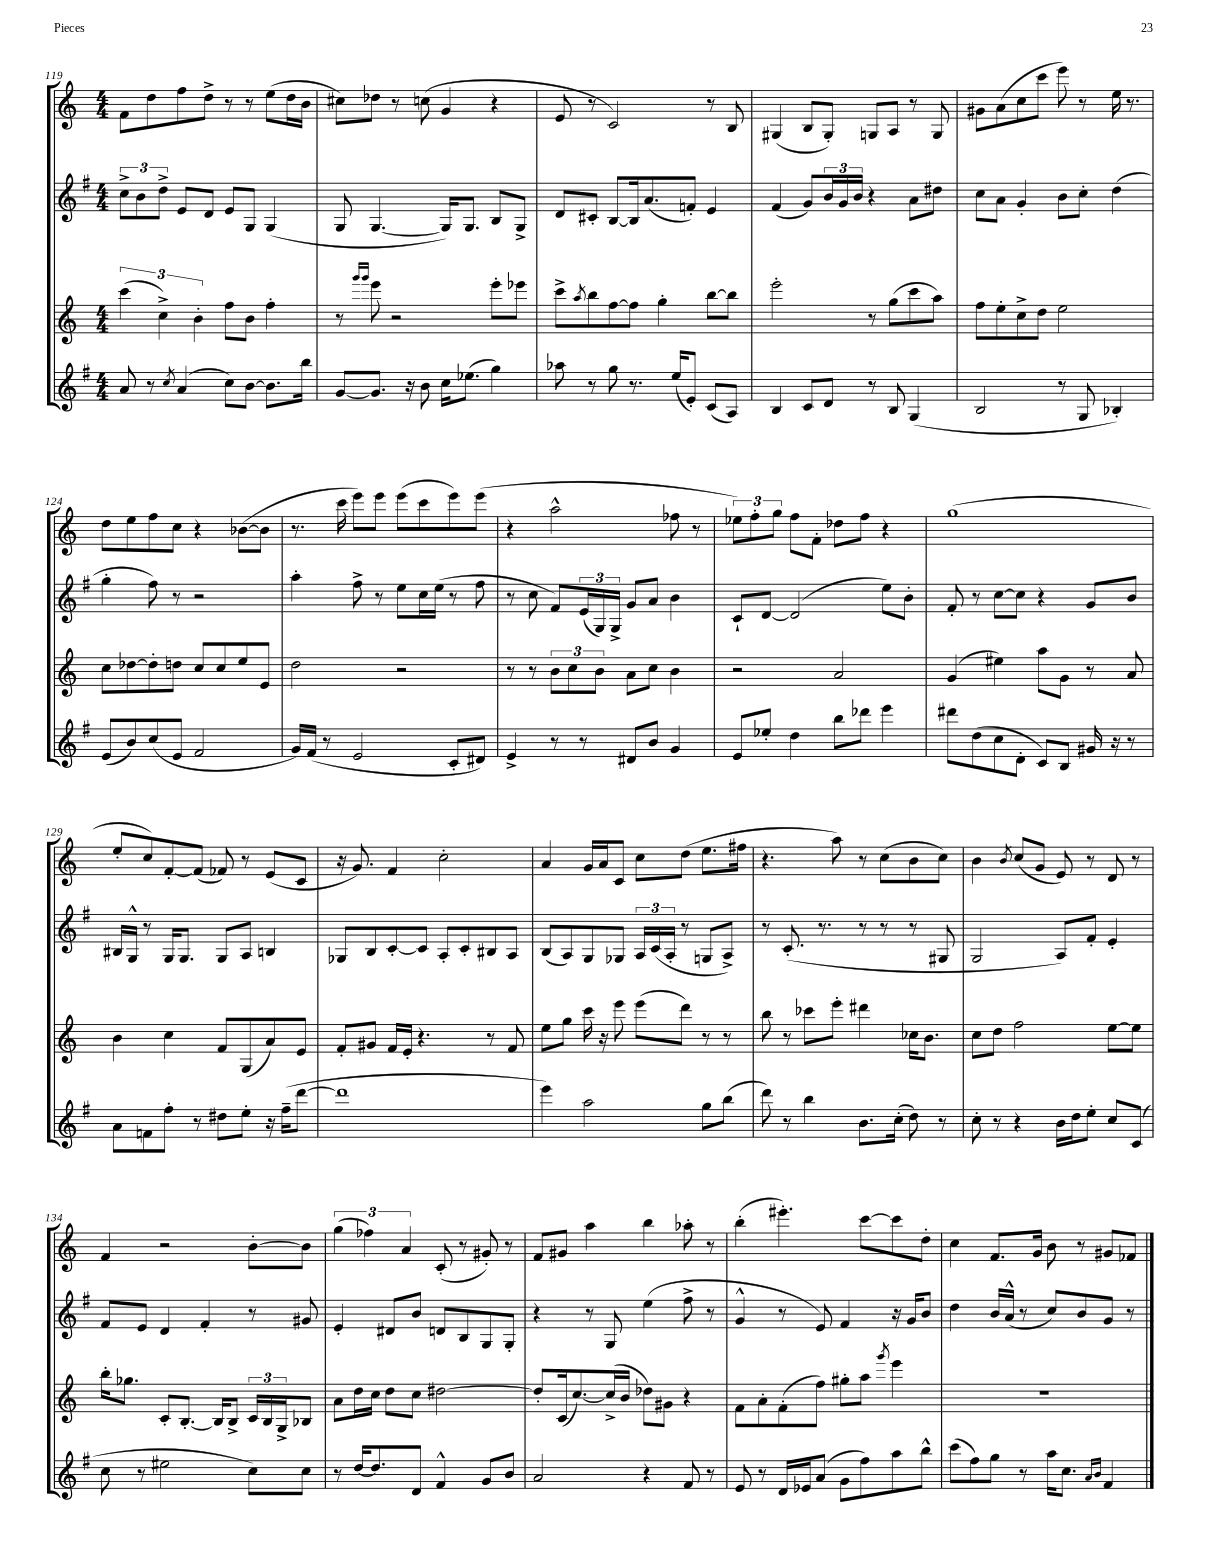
<<
\new StaffGroup <<
\new Staff = "s0" {
    \clef treble \key c \major \numericTimeSignature \time 4/4
    f'8 d''8 f''8 d''8-> r8 r8 e''8( d''16 b'16 |
    cis''8) des''8 r8 c''8( g'4 r4 |
    e'8 r8 c'2) r8 b8 |
    gis4( b8 gis8-.) g8 a8 r8 g8 |
    gis'8 a'8( c''8 c'''8 e'''8) r8 e''16 r8. |
    d''8 e''8 f''8 c''8 r4 bes'8~( bes'8 |
    r8. c'''16 e'''8) e'''8 e'''8( c'''8 e'''8) e'''8( |
    r4 a''2-^ fes''8 r8 |
    \tuplet 3/2 { ees''8) f''8-. g''8 } f''8 f'8-. des''8 f''8 r4 |
    g''1( |
    e''8-. c''8) f'8~-. f'8( fes'8) r8 e'8( c'8 |
    r16 g'8.) f'4 c''2-. |
    a'4 g'16 a'16 c'8 c''8 d''8( e''8. fis''16 |
    r4. a''8) r8 c''8( b'8 c''8) |
    b'4 \acciaccatura { b'8 } c''8( g'8 e'8) r8 d'8 r8 |
    f'4 r2 b'8~-. b'8 |
    \tuplet 3/2 { g''4( fes''4) a'4 } c'8-.( r8 gis'8-.) r8 |
    f'8 gis'8 a''4 b''4 aes''8-. r8 |
    b''4-.( eis'''4.-.) c'''8~ c'''8 d''8-. |
    c''4 f'8. g'16 b'8 r8 gis'8 fes'8 \bar "|." |
}
\new Staff = "s1" {
    \clef treble \key g \major \numericTimeSignature \time 4/4
    \tuplet 3/2 { c''8-> b'8 d''8-> } e'8 d'8 e'8 g8 g4( |
    g8 g4.~ g16) g8. b8 g8-> |
    d'8 cis'8-. b8~ b16 a'8.( f'8-.) e'4 |
    fis'4( g'8) \tuplet 3/2 { b'16 g'16 b'16 } r4 a'8 dis''8 |
    c''8 a'8 g'4-. b'8 c''8-. d''4( |
    g''4-. fis''8) r8 r2 |
    a''4-. fis''8-> r8 e''8 c''16 e''16( r8 fis''8 |
    r8 c''8 fis'8) \tuplet 3/2 { e'16( g16) g16-> } g'8 a'8 b'4 |
    c'8-! d'8~ d'2( e''8) b'8-. |
    fis'8-. r8 c''8~ c''8 r4 g'8 b'8 |
    bis16 g16-^ r8 g16 g8. g8 a8 b4 |
    ges8 b8 c'8~-. c'8 a8-. c'8-. bis8 a8 |
    b8( a8) g8 ges8 \tuplet 3/2 { a16 c'16( a16-. } r8 g8 a8->) |
    r8 c'8.-.( r8. r8 r8 r8 gis8 |
    g2 a8) fis'8-. e'4-. |
    fis'8 e'8 d'4 fis'4-. r8 gis'8 |
    e'4-. dis'8 b'8 d'8 b8 g8 g8-. |
    r4 r8 g8 e''4( fis''8-> r8 |
    g'4-^ r8 e'8) fis'4 r16 g'16 b'8 |
    d''4 b'16 a'16-^( r8 c''8) b'8 g'8 r8 \bar "|." |
}
\new Staff = "s2" {
    \clef treble \key c \major \numericTimeSignature \time 4/4
    \tuplet 3/2 { c'''4( c''4->) b'4-. } f''8 b'8 f''4-. |
    r8 \grace { g'''16 g'''16 } e'''8 r2 e'''8-. ees'''8 |
    c'''8-> \acciaccatura { a''8 } b''8 f''8~ f''8 g''4-. b''8~ b''8 |
    e'''2-. r8 g''8( c'''8 a''8) |
    f''8 e''8-. c''8-> d''8 e''2 |
    c''8 des''8~ des''8-. d''8 c''8 c''8 e''8 e'8 |
    d''2 r2 |
    r8 r8 \tuplet 3/2 { b'8 c''8 b'8 } a'8 c''8 b'4 |
    r2 a'2 |
    g'4( eis''4) a''8 g'8 r8 a'8 |
    b'4 c''4 f'8 g8( a'8) e'8 |
    f'8-. gis'8 f'16 e'16-. r4. r8 f'8 |
    e''8 g''8 c'''16 r16 e'''8 e'''8( d'''8) r8 r8 |
    b''8 r8 ces'''8 e'''8-. dis'''4 ces''16 b'8. |
    c''8 d''8 f''2 e''8~ e''8 |
    b''16-. ges''8. c'8-. b8.~-. b16 b8-> \tuplet 3/2 { c'16 b16 g16-> } bes8 |
    a'8 d''16 c''16 d''8 c''8 dis''2~ |
    dis''8-. c'16( c''8.~) c''16->( b'16 des''8) gis'8 r4 |
    f'8 a'8-. f'8-.( f''8) gis''8-. a''8 \acciaccatura { g'''8 } e'''4 |
    R1 \bar "|." |
}
\new Staff = "s3" {
    \clef treble \key g \major \numericTimeSignature \time 4/4
    a'8 r8 \acciaccatura { c''8 } a'4( c''8) b'8~ b'8. b''16 |
    g'8~ g'8. r16 b'8 c''16 ees''8.( g''4) |
    aes''8 r8 g''8 r8. e''16( e'8-.) c'8( a8) |
    b4 c'8 d'8 r8 b8 g4( |
    b2 r8 g8 bes4-.) |
    e'8( b'8) c''8( e'8 fis'2 |
    g'16) fis'16( r8 e'2 c'8-. dis'8) |
    e'4-> r8 r8 dis'8 b'8 g'4 |
    e'8 ees''8-. d''4 b''8 des'''8 e'''4 |
    dis'''8 d''8( c''8 d'8-. c'8) b8 gis'16 r16 r8 |
    a'8 f'8 fis''8-. r8 dis''8 e''8-. r16 fis''16--( d'''8~ |
    d'''1 |
    e'''4) a''2 g''8 b''8( |
    d'''8) r8 b''4 b'8. c''16-.( d''8) r8 |
    c''8-. r8 r4 b'16 d''16 e''8-. c''8 c'8( |
    c''8 r8 eis''2 c''8) c''8 |
    r8 d''16~ d''8. d'8 fis'4-^ g'8 b'8 |
    a'2 r4 fis'8 r8 |
    e'8 r8 d'16 ees'16 a'8( g'8 fis''8) a''8 b''8-^ |
    c'''8( fis''8) g''8 r8 a''16 c''8. \grace { a'16 b'16 } fis'4 \bar "|." |
}
>>
>>
\layout { \context { \Score currentBarNumber = #119 } }
